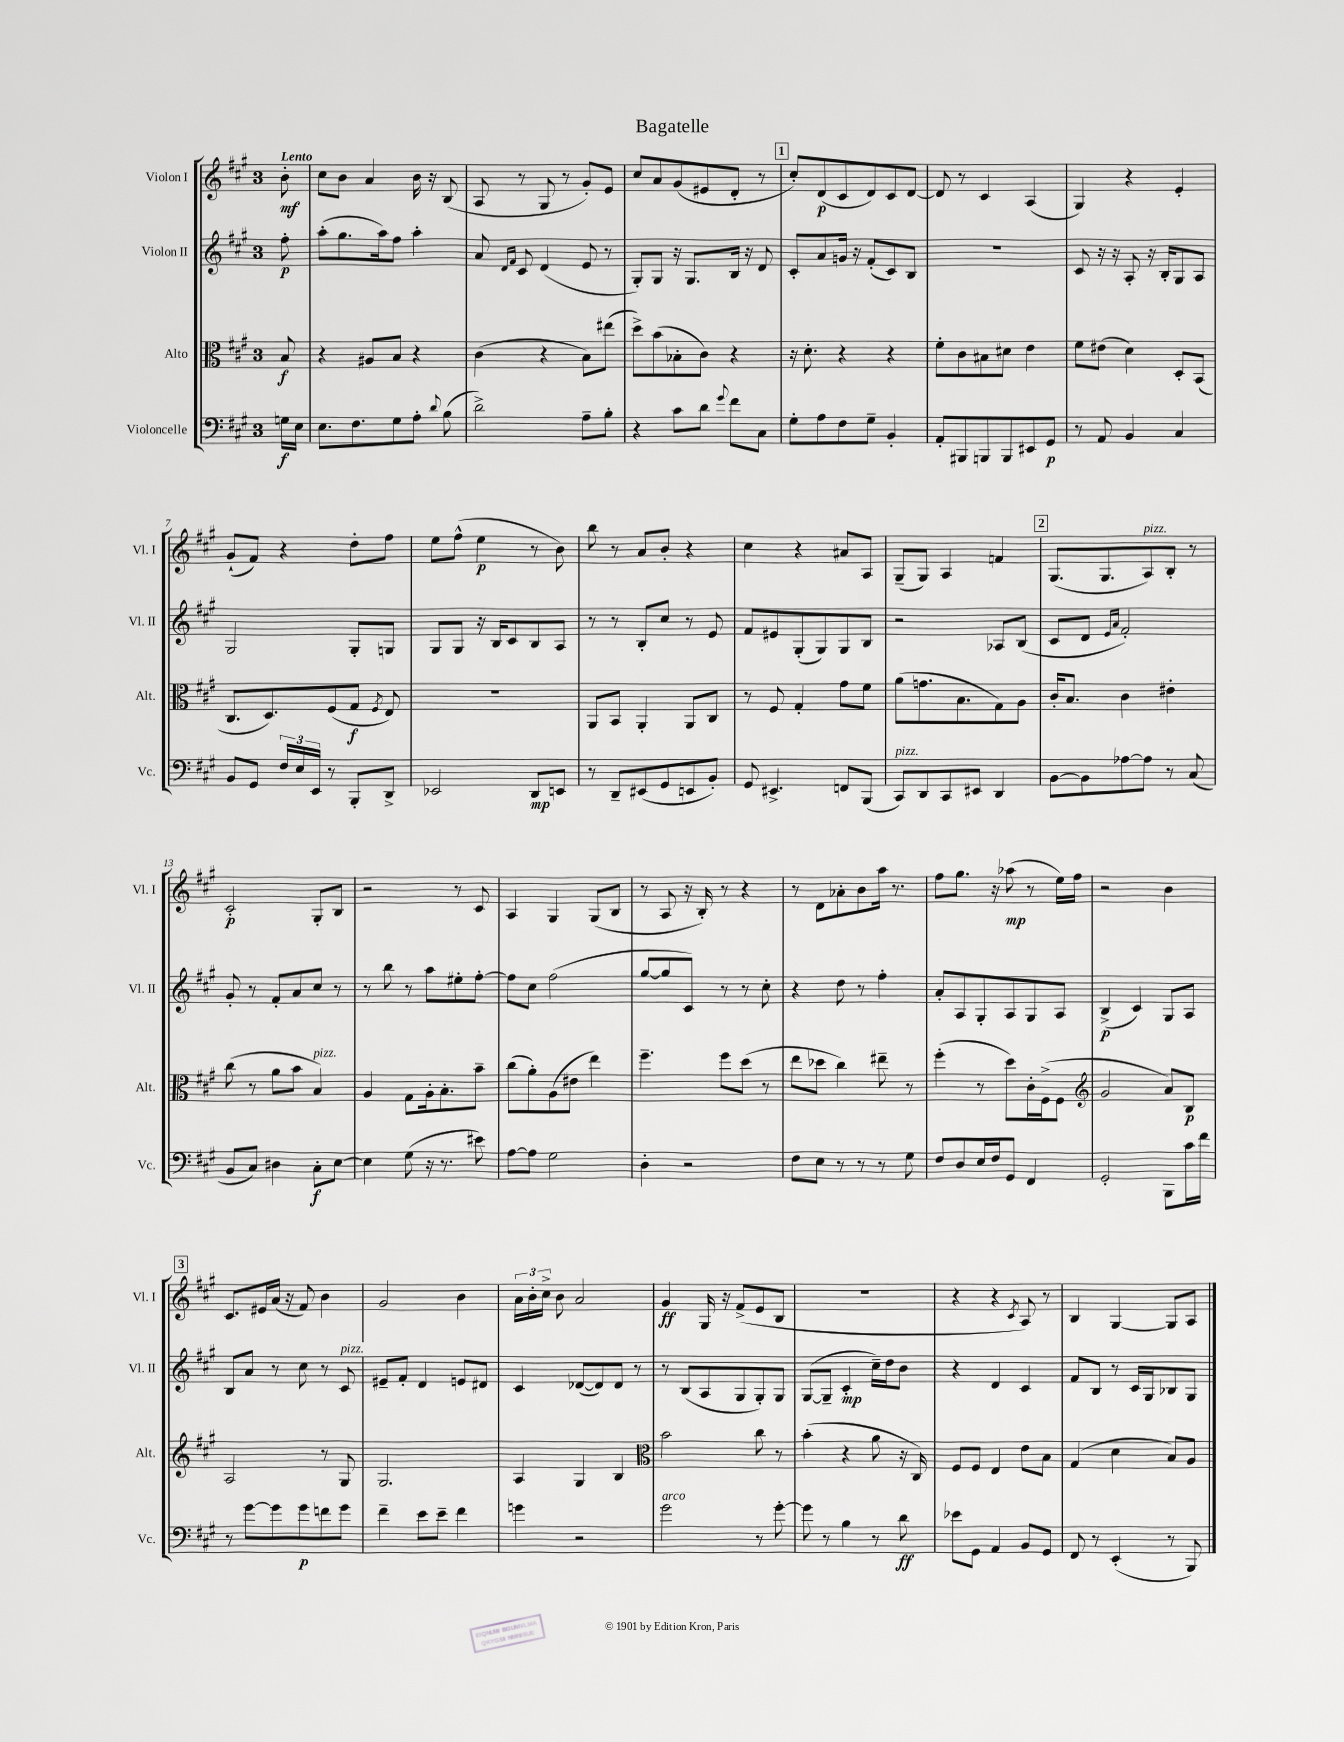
\header { title = "Bagatelle" }
<<
\new StaffGroup <<
\new Staff = "s0" \with { instrumentName = "Violon I" shortInstrumentName = "Vl. I" } {
    \clef treble \key a \major \once \override Staff.TimeSignature.style = #'single-digit \time 3/4 \partial 8 \tempo "Lento"
    \autoBeamOff b'8-.\mf |
    cis''8[ b'8] a'4 b'16 r16 b8( |
    a8 r8 gis8 r8 gis'8[-.) e'8] |
    cis''8[ a'8 gis'8( eis'8 d'8]-. r8 |
    \mark \markup { \box "1" } cis''8[-.) d'8\p( cis'8 d'8) cis'8 d'8]~ |
    d'8 r8 cis'4 a4( |
    gis4) r4 e'4-. |
    gis'8[-!( fis'8]) r4 d''8[-. fis''8] |
    e''8[ fis''8]-^( e''4\p r8 b'8) |
    b''8 r8 a'8[ b'8]-. r4 |
    cis''4 r4 ais'8[ a8] |
    gis8[--( gis8]) a4 f'4 |
    \mark \markup { \box "2" } gis8.[( gis8. a8^\markup { \italic "pizz." }) b8]-. r8 |
    cis'2-.\p gis8[-. b8] |
    r2 r8 cis'8 |
    a4 gis4 gis8[( b8] |
    r8 a8 r16 b16-.) r8 r4 |
    r8 d'8[ aes'8-. b'8 a''16] r8. |
    fis''8[ gis''8.] r16 aes''8\mp( r8 e''16[) fis''16] |
    r2 b'4 |
    \mark \markup { \box "3" } cis'8.[ eis'16 a'16]( r16 fis'8) b'4 |
    gis'2 b'4 |
    \tuplet 3/2 { a'16[ b'16-. cis''16]-> } b'8 a'2 |
    gis'4\ff gis16 r16 fis'8[->( e'8 b8] |
    R2. |
    r4 r4 \acciaccatura { cis'8 } a8) r8 |
    b4 gis4~ gis8[ a8] \bar "|." |
}
\new Staff = "s1" \with { instrumentName = "Violon II" shortInstrumentName = "Vl. II" } {
    \clef treble \key a \major \once \override Staff.TimeSignature.style = #'single-digit \time 3/4 \partial 8
    \autoBeamOff fis''8-.\p |
    a''8[-.( gis''8. a''16) fis''8] a''4-. |
    a'8 \grace { d'16[ fis'16] } cis'8 d'4( e'8 r8 |
    gis8[-.) gis8] r16 gis8.[ b16] r16 d'8 |
    \mark \markup { \box "1" } cis'8[-. a'8 g'16] r16 fis'8[-.( cis'8) b8] |
    R2. |
    cis'8 r16 r16 a8-. r16 b16[-. gis8 a8] |
    gis2 gis8[-. g8] |
    gis8[ gis8] r16 b16[ cis'8 b8 a8] |
    r8 r8 b8[-. cis''8] r8 e'8 |
    fis'8[ eis'8 gis8-.( gis8) gis8 b8] |
    r2 aes8[ b8]( |
    \mark \markup { \box "2" } cis'8[ d'8] \grace { e'16[ a'16] } fis'2-.) |
    gis'8-. r8 fis'8[-. a'8 cis''8] r8 |
    r8 b''8 r8 a''8[ eis''8-. fis''8]~-. |
    fis''8[ cis''8] fis''2( |
    gis''8[~ gis''8 cis'8]) r8 r8 cis''8-. |
    r4 d''8 r8 fis''4-. |
    a'8[-. a8 gis8-. a8 gis8 a8] |
    b4->\p( cis'4) gis8[ a8] |
    \mark \markup { \box "3" } b8[ a'8] r8 cis''8 r8 cis'8^\markup { \italic "pizz." } |
    eis'8[-- fis'8]-. d'4 e'8[ dis'8] |
    cis'4 des'8[~( des'8) des'8] r8 |
    r8 b8[( a8 gis8 gis8-.) gis8] |
    gis8[~( gis8]-- cis'4-.\mp cis''16[--) d''16 b'8] |
    r4 d'4 cis'4 |
    fis'8[ b8] r8 cis'16[ gis16 bes8 gis8] \bar "|." |
}
\new Staff = "s2" \with { instrumentName = "Alto" shortInstrumentName = "Alt." } {
    \clef alto \key a \major \once \override Staff.TimeSignature.style = #'single-digit \time 3/4 \partial 8
    \autoBeamOff b8\f |
    r4 ais8[ b8] r4 |
    cis'4( r4 b8[) eis''8]( |
    d''8[->) b'8( bes8-. cis'8]) r4 |
    \mark \markup { \box "1" } r16 d'8.-. r4 r4 |
    fis'8[-. cis'8 bis8 dis'8] e'4 |
    fis'8[ eis'8]( d'4) d8[-. b,8]( |
    cis8.[ d8.) fis8( gis8]\f \acciaccatura { fis8 } e8) |
    R2. |
    a,8[ b,8] a,4-. a,8[ cis8] |
    r8 fis8 gis4-. gis'8[ fis'8] |
    a'8[( g'8. b8. gis8) a8] |
    \mark \markup { \box "2" } cis'16[-. b8.] cis'4 eis'4-. |
    cis''8( r8 a'8[ b'8] b4^\markup { \italic "pizz." }) |
    a4 gis8[ a16-. b8.-. b'8]-- |
    cis''8[( a'8-.) a8( eis'8] e''4) |
    fis''4.-- fis''8[ d''8]( r8 |
    e''8[ des''8] cis''4) eis''8-- r8 |
    fis''4-.( r8 d''8[) cis'16-. fis16->( fis8] |
    \clef treble gis'2 a'8[) b8]\p |
    \mark \markup { \box "3" } a2 r8 gis8 |
    gis2. |
    a4 gis4 b4 |
    \clef alto b'2 cis''8 r8 |
    b'4-.( r4 a'8 r16 cis16) |
    fis8[ fis8] e4 e'8[ b8] |
    gis4( d'4 b8[) a8] \bar "|." |
}
\new Staff = "s3" \with { instrumentName = "Violoncelle" shortInstrumentName = "Vc." } {
    \clef bass \key a \major \once \override Staff.TimeSignature.style = #'single-digit \time 3/4 \partial 8
    \autoBeamOff g16[\f e16] |
    e8.[ fis8. gis8 a8]-. \appoggiatura { d'8 } b8( |
    d'2->) a8[-- b8]-. |
    r4 cis'8[ d'8] \appoggiatura { gis'8 } fis'8[ cis8] |
    \mark \markup { \box "1" } gis8[-. a8 fis8 gis8]-- b,4-. |
    a,8[-. bis,,8 b,,8 b,,8 eis,8 gis,8]\p |
    r8 a,8 b,4 cis4 |
    b,8[ gis,8] \tuplet 3/2 { fis16[ e16 e,16] } r8 b,,8[-. d,8]-> |
    ees,2 d,8[\mp e,8] |
    r8 d,8[-- eis,8( gis,8 e,8 b,8]-.) |
    gis,8 eis,4.-> f,8[ b,,8]( |
    cis,8[^\markup { \italic "pizz." }) d,8 cis,8 eis,8] d,4 |
    \mark \markup { \box "2" } b,8[~ b,8 aes8~ aes8] r8 cis8( |
    b,8[ cis8]) dis4 cis8[-.\f e8]~ |
    e4 gis8( r16 r8. eis'8) |
    a8[~ a8] gis2 |
    d4-. r2 |
    fis8[ e8] r8 r8 r8 gis8 |
    fis8[ d8 e16 fis16 gis,8] fis,4 |
    gis,2-. b,,8[ cis'16 fis'16] |
    \mark \markup { \box "3" } r8 gis'8[~ gis'8 gis'8\p f'8 gis'8] |
    fis'4-- e'8[ e'8]-- fis'4 |
    g'4 r2 |
    gis'2^\markup { \italic "arco" } r8 gis'8~-. |
    gis'8 r8 b4 r8 d'8\ff |
    ees'8[ gis,8] a,4 b,8[ gis,8] |
    fis,8 r8 e,4-.( r8 b,,8) \bar "|." |
}
>>
>>
